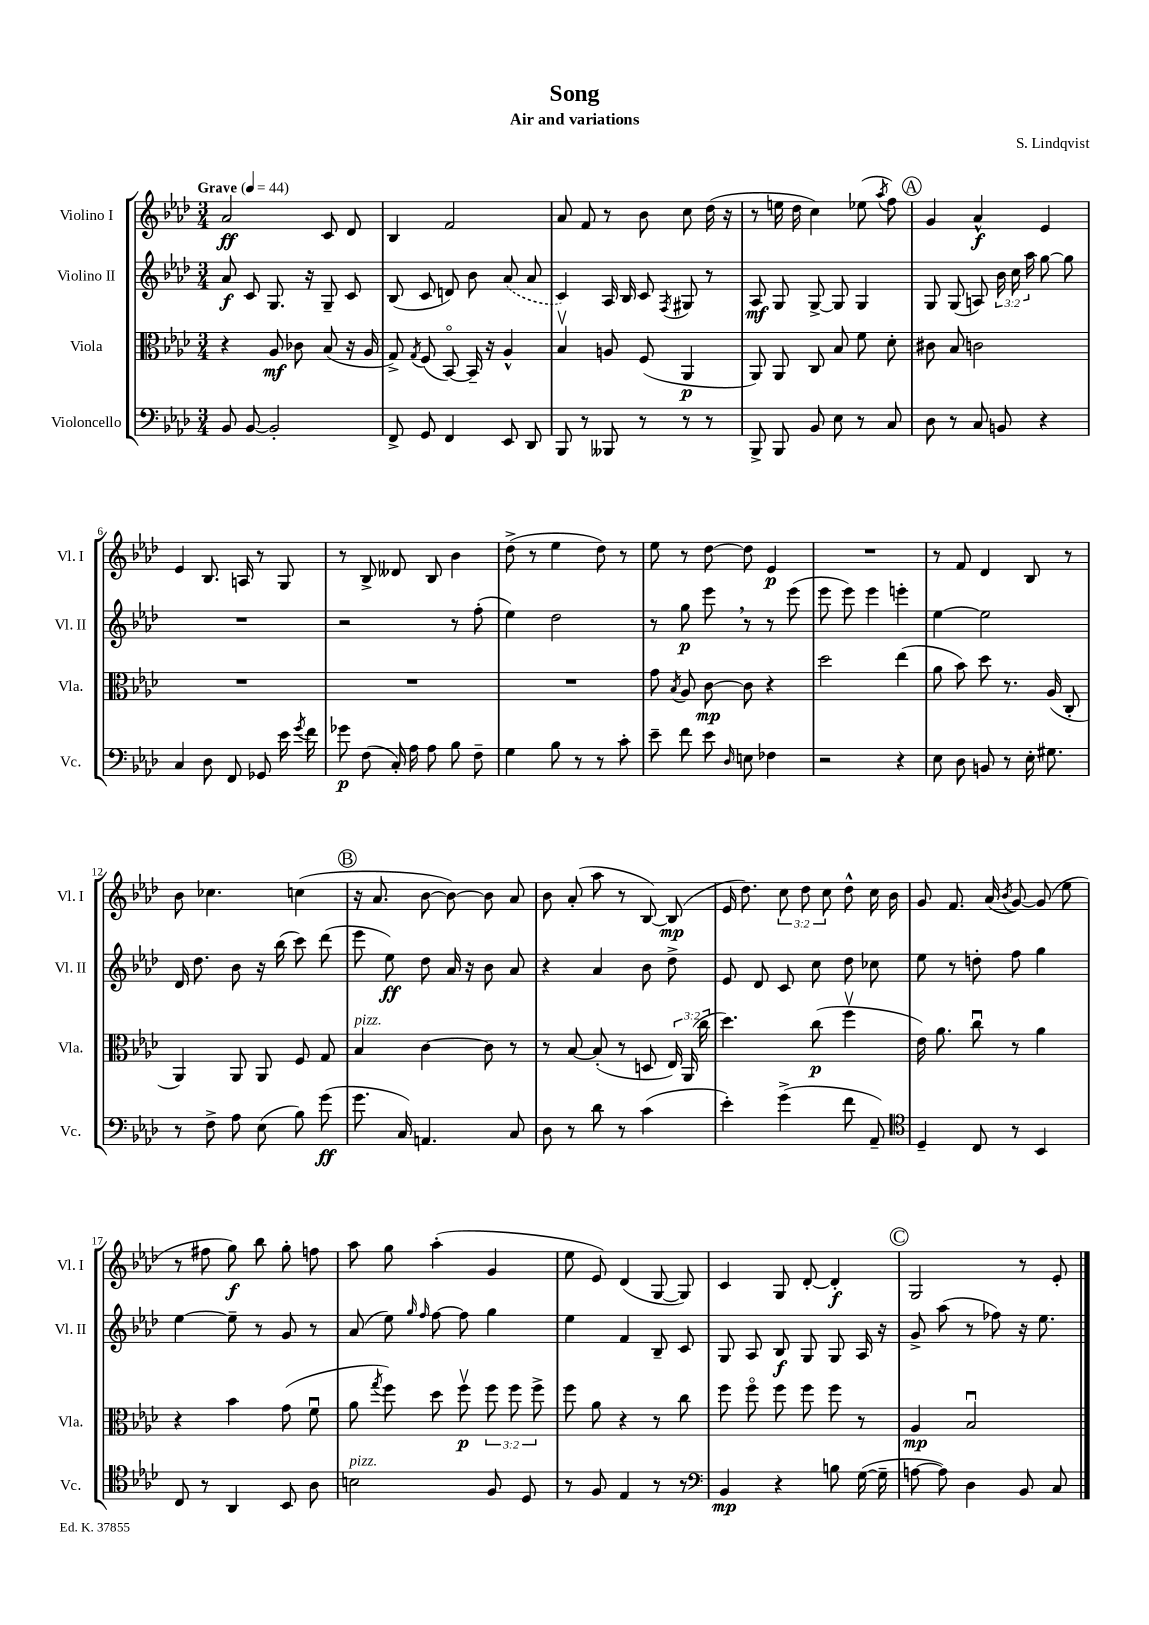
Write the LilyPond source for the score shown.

\header { title = "Song" composer = "S. Lindqvist" subtitle = "Air and variations" }
<<
\new StaffGroup <<
\new Staff = "s0" \with { instrumentName = "Violino I" shortInstrumentName = "Vl. I" } {
    \clef treble \key aes \major \numericTimeSignature \time 3/4 \override Staff.TupletNumber.text = #tuplet-number::calc-fraction-text \tempo "Grave" 4 = 44
    \autoBeamOff aes'2\ff c'8 des'8 |
    bes4 f'2 |
    aes'8 f'8 r8 bes'8 c''8 des''16( r16 |
    r8 e''16 des''16 c''4) ees''8( \acciaccatura { aes''8 } f''8) |
    \mark \markup { \circle "A" } g'4 aes'4-^\f ees'4 |
    ees'4 bes8. a16 r8 g8 |
    r8 bes8-> deses'8 bes8 bes'4 |
    des''8->( r8 ees''4 des''8) r8 |
    ees''8 r8 des''8~ des''8 ees'4\p |
    R2. |
    r8 f'8 des'4 bes8 r8 |
    bes'8 ces''4. c''4( |
    \mark \markup { \circle "B" } r16 aes'8. bes'8~ bes'8~) bes'8 aes'8 |
    bes'8 aes'8-.( aes''8 r8 bes8~) bes8\mp( |
    ees'16 des''8.) \tuplet 3/2 { c''8 des''8 c''8 } des''8-^ c''16 bes'16 |
    g'8 f'8. aes'16( \acciaccatura { bes'8 } g'8~) g'8( ees''8 |
    r8 fis''8 g''8\f) bes''8 g''8-. f''8 |
    aes''8 g''8 aes''4-.( g'4 |
    ees''8 ees'8) des'4( g8~ g8) |
    c'4 g8 des'8~-. des'4-.\f |
    \mark \markup { \circle "C" } g2 r8 ees'8-. \bar "|." |
}
\new Staff = "s1" \with { instrumentName = "Violino II" shortInstrumentName = "Vl. II" } {
    \clef treble \key aes \major \numericTimeSignature \time 3/4 \override Staff.TupletNumber.text = #tuplet-number::calc-fraction-text
    \autoBeamOff aes'8\f c'8 g8. r16 g8-- c'8 |
    bes8( c'8 d'8) bes'8 \once \slurDashed aes'8( aes'8 |
    c'4) aes16 bes16 c'8 \acciaccatura { f8 } gis8 r8 |
    aes8\mf g8 g8~-> g8 g4 |
    \mark \markup { \circle "A" } g8 g8( a8) \tuplet 3/2 { bes'16 c''16 aes''16 } g''8~ g''8 |
    R2. |
    r2 r8 f''8-.( |
    ees''4) des''2 |
    r8 g''8\p ees'''8 \breathe r8 r8 ees'''8( |
    ees'''8 ees'''8) ees'''4 e'''4-. |
    ees''4~ ees''2 |
    des'16 des''8. bes'8 r16 bes''16( c'''8) des'''8( |
    \mark \markup { \circle "B" } ees'''8 ees''8\ff) des''8 aes'16 r16 bes'8 aes'8 |
    r4 aes'4 bes'8 des''8-> |
    ees'8 des'8 c'8 c''8 des''8 ces''8 |
    ees''8 r8 d''8-. f''8 g''4 |
    ees''4~ ees''8-- r8 g'8 r8 |
    aes'8( ees''8) \grace { g''16 f''16 } f''8~ f''8 g''4 |
    ees''4 f'4 bes8-- c'8 |
    g8 aes8 bes8\f g8 g8 aes16 r16 |
    \mark \markup { \circle "C" } g'8-> aes''8( r8 fes''8) r16 ees''8. \bar "|." |
}
\new Staff = "s2" \with { instrumentName = "Viola" shortInstrumentName = "Vla." } {
    \clef alto \key aes \major \numericTimeSignature \time 3/4 \override Staff.TupletNumber.text = #tuplet-number::calc-fraction-text
    \autoBeamOff r4 aes8\mf ces'8 bes8( r16 aes16 |
    g8->) \acciaccatura { g8 } f8( bes,8~\flageolet) bes,16-- r16 aes4-^ |
    bes4\upbow a8 f8( aes,4\p |
    aes,8) aes,8 c8 bes8 f'8 des'8-. |
    \mark \markup { \circle "A" } cis'8 bes8 c'2 |
    R2. |
    R2. |
    R2. |
    g'8 \acciaccatura { bes8 } aes8 c'8~\mp c'8 r4 |
    des''2 ees''4( |
    aes'8 bes'8) des''8 r8. aes16( c8-. |
    aes,4) aes,8 aes,8 f8 g8 |
    \mark \markup { \circle "B" } bes4^\markup { \italic "pizz." } c'4~ c'8 r8 |
    r8 bes8~ bes8-.( r8 d8 \tuplet 3/2 { ees16) aes,16( c''16 } |
    des''4.) c''8\p( f''4\upbow |
    ees'16) aes'8. c''8\downbow r8 aes'4 |
    r4 bes'4 g'8( f'8\downbow |
    aes'8 \acciaccatura { g''8 } f''8) des''8 f''8\upbow\p \tuplet 3/2 { f''8 f''8 f''8-> } |
    f''8 aes'8 r4 r8 c''8 |
    f''8 f''8\flageolet f''8 f''8 f''8 r8 |
    \mark \markup { \circle "C" } aes4\mp bes2\downbow \bar "|." |
}
\new Staff = "s3" \with { instrumentName = "Violoncello" shortInstrumentName = "Vc." } {
    \clef bass \key aes \major \numericTimeSignature \time 3/4
    \autoBeamOff bes,8 bes,8~ bes,2-. |
    f,8-> g,8 f,4 ees,8 des,8 |
    bes,,8 r8 beses,,8 r8 r8 r8 |
    bes,,8-> bes,,8 bes,8 ees8 r8 c8 |
    \mark \markup { \circle "A" } des8 r8 c8 b,8 r4 |
    c4 des8 f,8 ges,8 ees'16 \acciaccatura { g'8 } f'16 |
    ges'8\p f8( c16-.) aes16 aes8 bes8 f8-- |
    g4 bes8 r8 r8 c'8-. |
    ees'8-- f'8 ees'8 \grace { des16 } e8 fes4 |
    r2 r4 |
    ees8 des8 b,8 r8 ees16-. gis8. |
    r8 f8-> aes8 ees8( bes8) g'8\ff( |
    \mark \markup { \circle "B" } g'8. c16) a,4. c8 |
    des8 r8 des'8 r8 c'4( |
    ees'4-.) g'4->( f'8 aes,8--) |
    \clef tenor des4-- c8 r8 bes,4 |
    c8 r8 aes,4 bes,8 aes8 |
    b2^\markup { \italic "pizz." } f8 des8 |
    r8 f8 ees4 r8 r8 |
    \clef bass bes,4\mp r4 b8 g16~( g16-- |
    \mark \markup { \circle "C" } a8~ a8) des4 bes,8 c8 \bar "|." |
}
>>
>>
